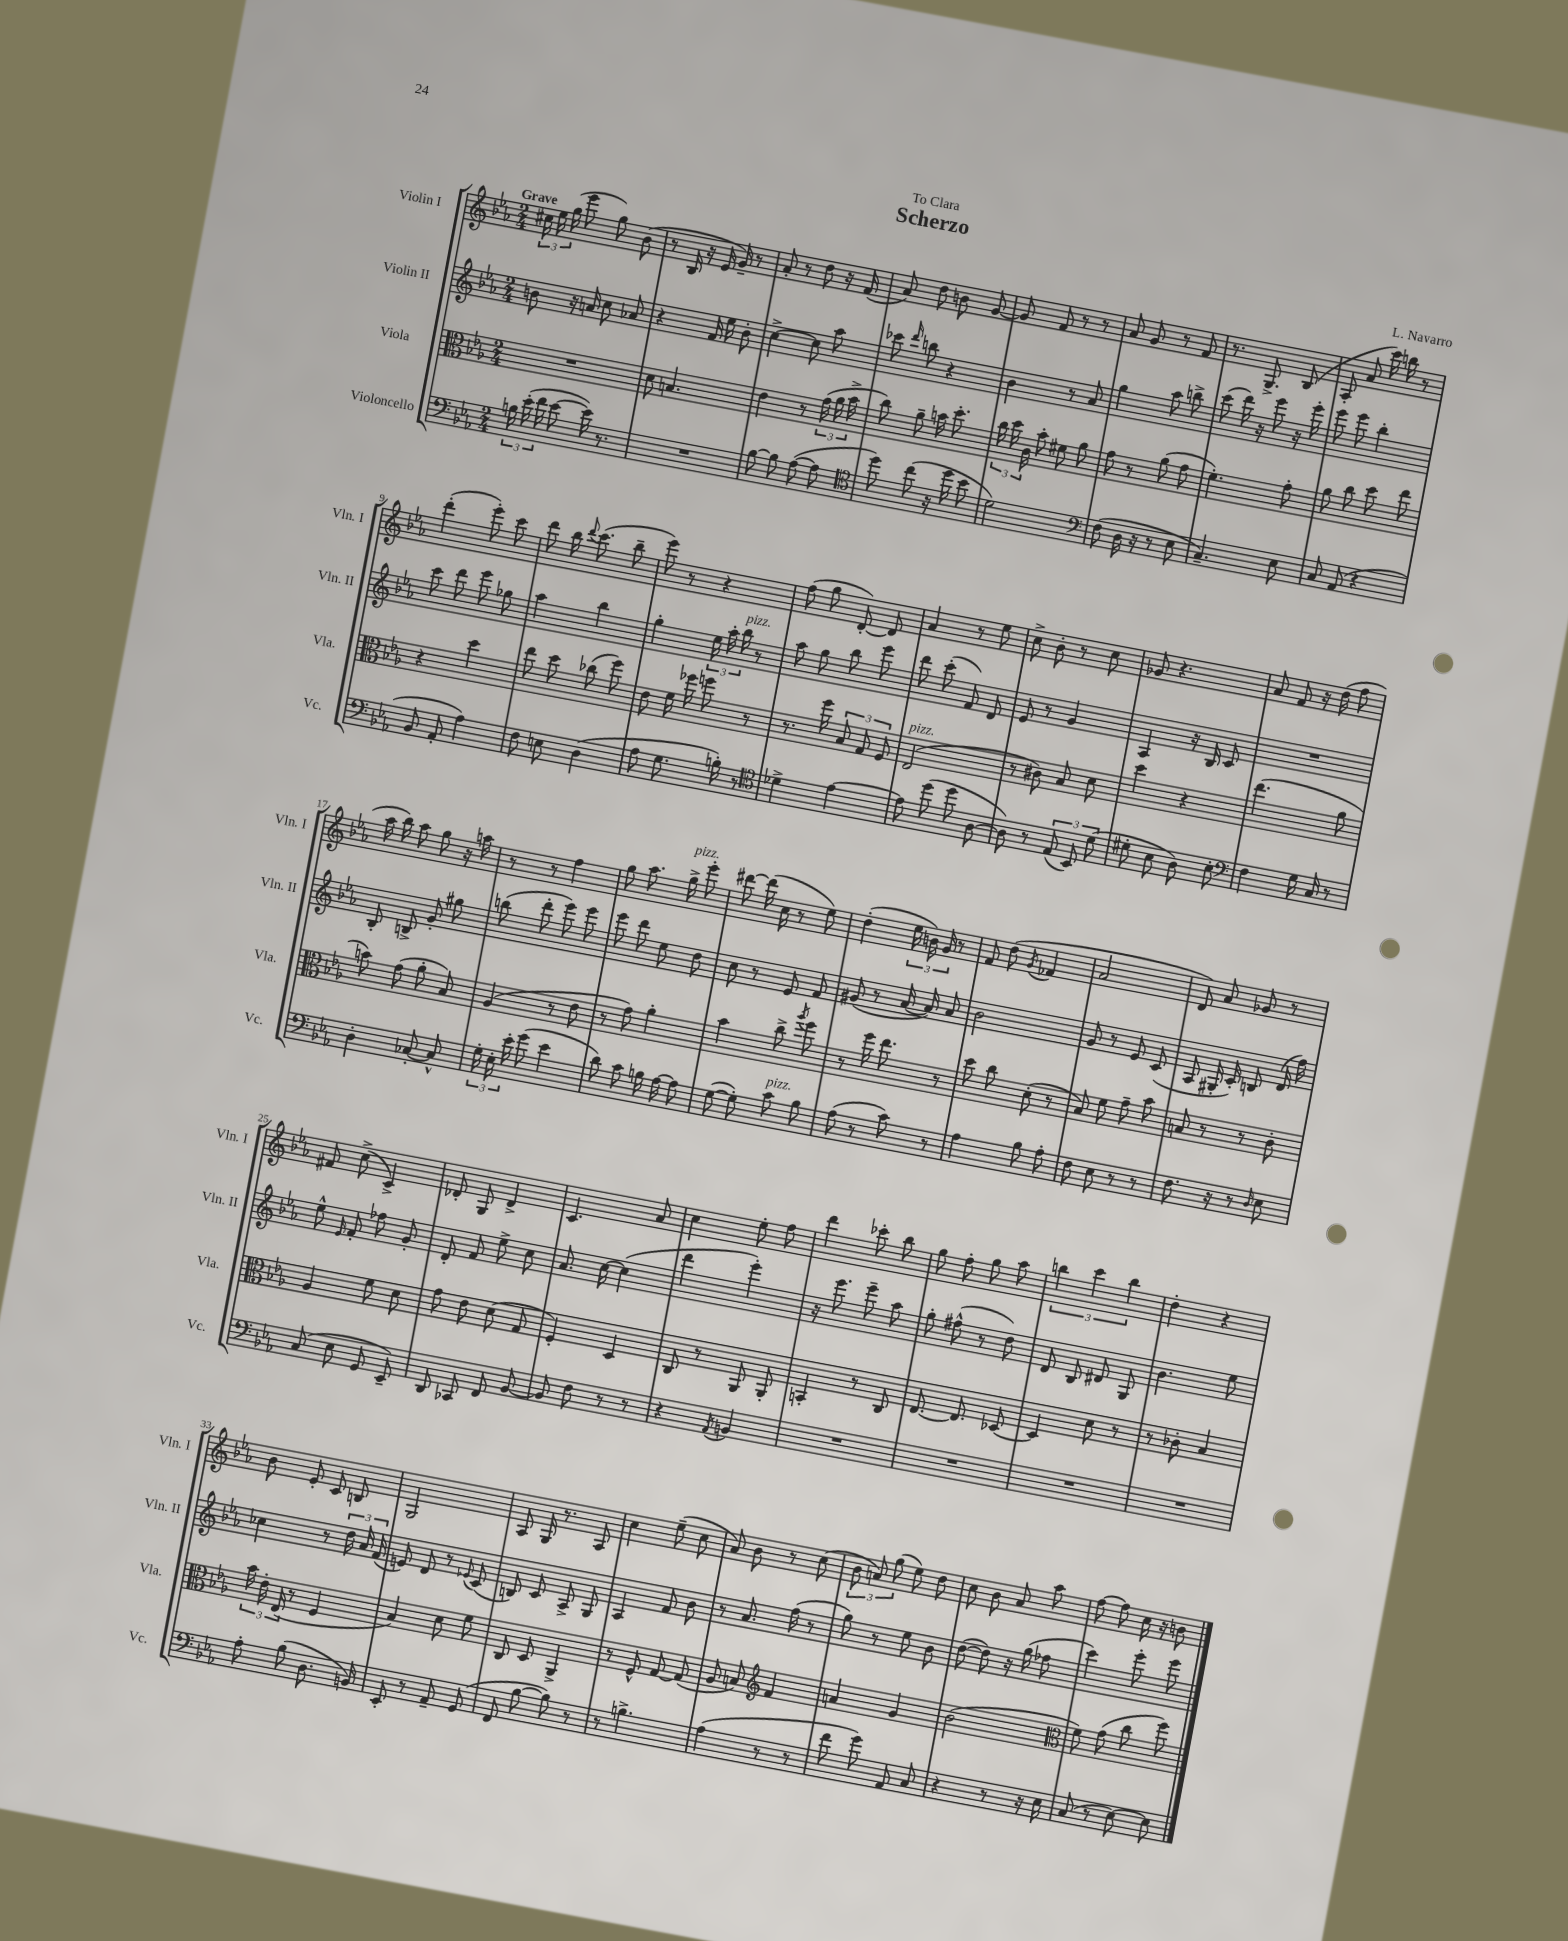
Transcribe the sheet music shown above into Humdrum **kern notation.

**kern	**kern	**kern	**kern
*staff4	*staff3	*staff2	*staff1
*clefF4	*clefC3	*clefG2	*clefG2
*k[b-e-a-]	*k[b-e-a-]	*k[b-e-a-]	*k[b-e-a-]
*M2/4	*M2/4	*M2/4	*M2/4
24B\	2r	8b\	24cc#\
(24e-'\	.	.	24ee-\
24f\	.	.	(24gg\
[8e-\	.	16r	8eee-\
.	.	16a/	.
16e-\])	.	8cc\	8gg\)
8.r	.	.	.
.	.	8a-/	(8b-\
=	=	=	=
2r	8d\	4r	8r
.	4.B/	.	16B-/
.	.	.	16r
.	.	16f/	16e-/
.	.	16ee-\	16g~/)
.	.	8b-'\	8r
=	=	=	=
[8B-\	4e-\	[4cc^\	8a-'/
8B-\]	.	.	8r
([8A-\	8r	8cc\]	8dd\
8A-\]	(24g\	8aa-\	16r
.	24a-\	.	.
.	.	.	(16f/
.	24b-^\	.	.
=	=	=	=
*clefC4	*	*	*
8dd\)	8cc\)	8ccc-\	8a-/)
.	.	16qqddd/	.
(8cc\	8a-~\	8bb\	8dd\
16r	16b\	4r	8b\
16dd\	8.dd'\	.	.
8b-\	.	.	[8g/
=	=	=	=
2d\)	24cc\	4b-\	8g/]
.	24dd\	.	.
.	24c\	.	.
.	8b-'\	.	8f/
.	8f#\	8r	8r
.	8a-\	8a-/	8r
=	=	=	=
*clefF4	*	*	*
(8F\	8g\	4gg\	8a-/
16D\	8r	.	8g/
16r	.	.	.
8r	(8a-\	8aa-\	8r
8E-\	8g\	8bb^\	8f/
=	=	=	=
4.C~/)	4.f'\)	(8ccc\	8.r
.	.	16ddd\)	.
.	.	16r	8.G^/
.	.	8eee-\	.
8E-\	8g'\	16r	(8B-/
.	.	16eee-'\	.
=	=	=	=
8C/	8a-\	8eee-\	8A-'/
(8AA-/	8cc\	8eee-\	8a-/
4r	8dd\	4bb-'\	16ccc\)
.	.	.	16bb\
.	8ee-\	.	8r
=	=	=	=
8BB-/	4r	8ccc\	(4ddd'\
8AA-'/	.	8ddd\	.
4A-\)	4dd\	8eee-\	8eee-'\)
.	.	8gg-\	8ccc\
=	=	=	=
8F\	8ee-\	4aa-\	8ddd\
8E\	8dd\	.	16bb-\
.	.	.	8qqddd/
.	.	.	(8.ccc\
(4D\	(8cc-\	4bb-\	.
.	8ff\)	.	8bb-~\
=	=	=	=
8A-\	8e-\	4gg'\	8eee-\)
8.G\	16f\	.	8r
.	16ff-\	.	.
.	8ff\	24ee-\	4r
.	.	24aa-'\	.
16B'\)	.	.	.
.	.	24bb-\	.
8r	8r	8r	.
=	=	=	=
*clefC4	*	*	*
4d-^\	8.r	8aa-\	(8ff\
.	.	8gg\	8gg\
.	16ff\	.	.
[4e-\	12B-/	8bb-\	[8d'/)
.	12G/	.	.
.	.	8eee-\	8d/]
.	12F/	.	.
=	=	=	=
8e-\]	(2E-/	8ddd\	4a-/
(8dd\	.	(8ccc'\	.
8dd\	.	8f/)	8r
[8A-\	.	8d/	8ee-\
=	=	=	=
8A-\])	8r	8e-/	8cc^\
8r	8c#\)	8r	8b-'\
(12E-/	8B-/	4g/	8r
12BB-/)	.	.	.
.	8d\	.	8cc\
(12d\	.	.	.
=	=	=	=
8d#'\	4dd\	4A-/	8g-/
8B-\	.	.	4.r
8A-\)	4r	16r	.
.	.	16B-/	.
8B-'\	.	8c/	.
=	=	=	=
*clefF4	*	*	*
4F\	(4.ee-\	2r	8a-/
.	.	.	8f/
16G\	.	.	16r
16C/	.	.	(16dd\
8r	8a-\	.	8ff\
=	=	=	=
4D'\	8b\)	8B-'/	16aa-\
.	.	.	16bb-\)
.	(8g\	8B^/	8aa-\
[8C-'/	8a-'\	8g'/	8gg\
8C-^^/]	8B-/)	8gg#\	16r
.	.	.	16aa\
=	=	=	=
24G'\	(4A-/	(8bb\	8r
24E-'\	.	.	.
24e-'\	.	.	.
(8g\	.	8ddd'\	8r
4e-\	8r	8eee-\)	4ff\
.	8e-\	8eee-\	.
=	=	=	=
8d\)	8r	8eee-\	8gg\
8c\	8g\)	8ddd\	8.aa-\
16B\	4a-'\	8ee-\	.
[16A-\	.	.	16gg^\
8A-\]	.	8dd\	8eee-'\
=	=	=	=
([8G\	4b-\	8cc\	[8ddd#\
8G'\])	.	8r	(16ddd#\]
.	.	.	16cc\
8c\	8cc^\	8e-/	8r
.	8qaa-/	.	.
8B-\	8ff\	8f/	8ee-\)
=	=	=	=
(8A-\	8r	(8g#/	(4dd'\
8r	16ff\	8r	.
.	8.ee-\	.	.
8c\)	.	[16a-/	24ee-\
.	.	.	24b\)
.	.	16a-/])	.
.	.	.	24g/
8r	8r	8a-/	8r
=	=	=	=
4A-\	8dd\	2b-\	8f/
.	8cc\	.	(8dd\
.	.	.	8qg/
8B-\	(8d'\	.	4f-/
8A-'\	8r	.	.
=	=	=	=
8F\	8B-/)	8g/	2a-/
8E-\	8f\	8r	.
8r	8g~\	8e-/	.
8r	8b-\	(8c/	.
=	=	=	=
8.F\	8B/	8A-/	8d/)
.	8r	16G#'/	8a-/
16r	.	16c'/)	.
8r	8r	8B/	8g-/
16qqD/	.	.	.
8E-\	8c'\	(16d/	8r
.	.	16ff\)	.
=	=	=	=
(8C/	4A-/	8ee-^^\	8f#/
.	.	16qqe-/	.
8E-\	.	8f'/	(8cc^\
8GG/	8f\	8ff-\	4c^/)
8EE-~/)	8d\	8g'/	.
=	=	=	=
8DD/	8g\	8d'/	8d-'/
8CC-/	8e-\	8f/	8G/
8FF/	(8d\	8ee-^\	4d-^/
[8BB-/	8G/	8cc\	.
=	=	=	=
8BB-/]	4F'/)	8.a-/	4.c/
8F\	.	.	.
.	.	[16cc\	.
8r	4D/	(4cc\]	.
8r	.	.	8a-/
=	=	=	=
4r	8C/	4ddd\	4cc\
.	8r	.	.
8qAA-/	.	.	.
4BB/	8AA-/	4eee-'\)	8ee-'\
.	8AA-'/	.	8ff\
=	=	=	=
2r	4BB'/	16r	4ddd\
.	.	8.eee-\	.
.	8r	8eee-~\	8ccc-'\
.	8C/	8aa-\	8bb-\
=	=	=	=
2r	[8.E-/	8gg'\	8gg\
.	.	(8ff#^^\	8ff'\
.	8.E-/]	.	.
.	.	8r	8gg\
.	[8D-/	8dd\)	8aa-\
=	=	=	=
2r	4D-/]	8d/	6bb\
.	.	8B-/	.
.	.	.	6ccc\
.	8d\	8d#/	.
.	.	.	6bb\
.	8r	8G/	.
=	=	=	=
2r	8r	4.b-\	4dd'\
.	8c-'\	.	.
.	4B-/	.	4r
.	.	8ee-\	.
=	=	=	=
8A-'\	24b-\	4cc-\	8b-\
.	24e-'\	.	.
.	(24E-/	.	.
(8B-\	8r	.	8e-'/
8.D\	4F/	8r	8c/
.	.	24dd\	8B/
.	.	24a-/	.
16BB/)	.	.	.
.	.	(24f/	.
=	=	=	=
8EE-'/	4B-/)	8e/)	2G/
8r	.	8d/	.
8AA-~/	8d\	8r	.
.	.	8qqe-/	.
(8GG/	8f\	(8c/	.
=	=	=	=
8FF/	8C/	8B/)	8A-/
[8B-\	8D/	8c/	16G/
.	.	.	8.r
8B-\])	4AA-^/	8A-^/	.
8r	.	8G/	8A-/
=	=	=	=
8r	8r	4A-/	4cc\
4.B^\	8F^^/	.	.
.	[8G/	8f/	(8ee-~\
.	(8G/]	8b-\	8cc\
=	=	=	=
(4A-\	8A-/	8r	8a-/)
.	8B/)	8.a-/	8b-\
*	*clefG2	*	*
8r	4f/	.	8r
.	.	(16ff\	.
8r	.	8r	(8cc\
=	=	=	=
8f\	4a/	8gg\)	12b-\
.	.	.	12a/)
8g\)	.	8r	.
.	.	.	(12gg\
8AA-/	4g/	8ee-\	8ee-\)
8C/	.	8b-\	8dd\
=	=	=	=
4r	(2b-\	([8dd\	8cc\
.	.	8dd\])	8b-\
8r	.	16r	8a-/
.	.	(16gg\	.
16r	.	8ff-\	8aa-\
16E-\	.	.	.
=	=	=	=
*	*clefC3	*	*
(8C/	8f\)	4ccc\)	[8ff\
8r	(8g\	.	8ff\]
[8E-\)	8cc\	8eee-'\	16cc\
.	.	.	16r
8E-\]	8ff\)	8eee-\	8b\
==	==	==	==
*-	*-	*-	*-
